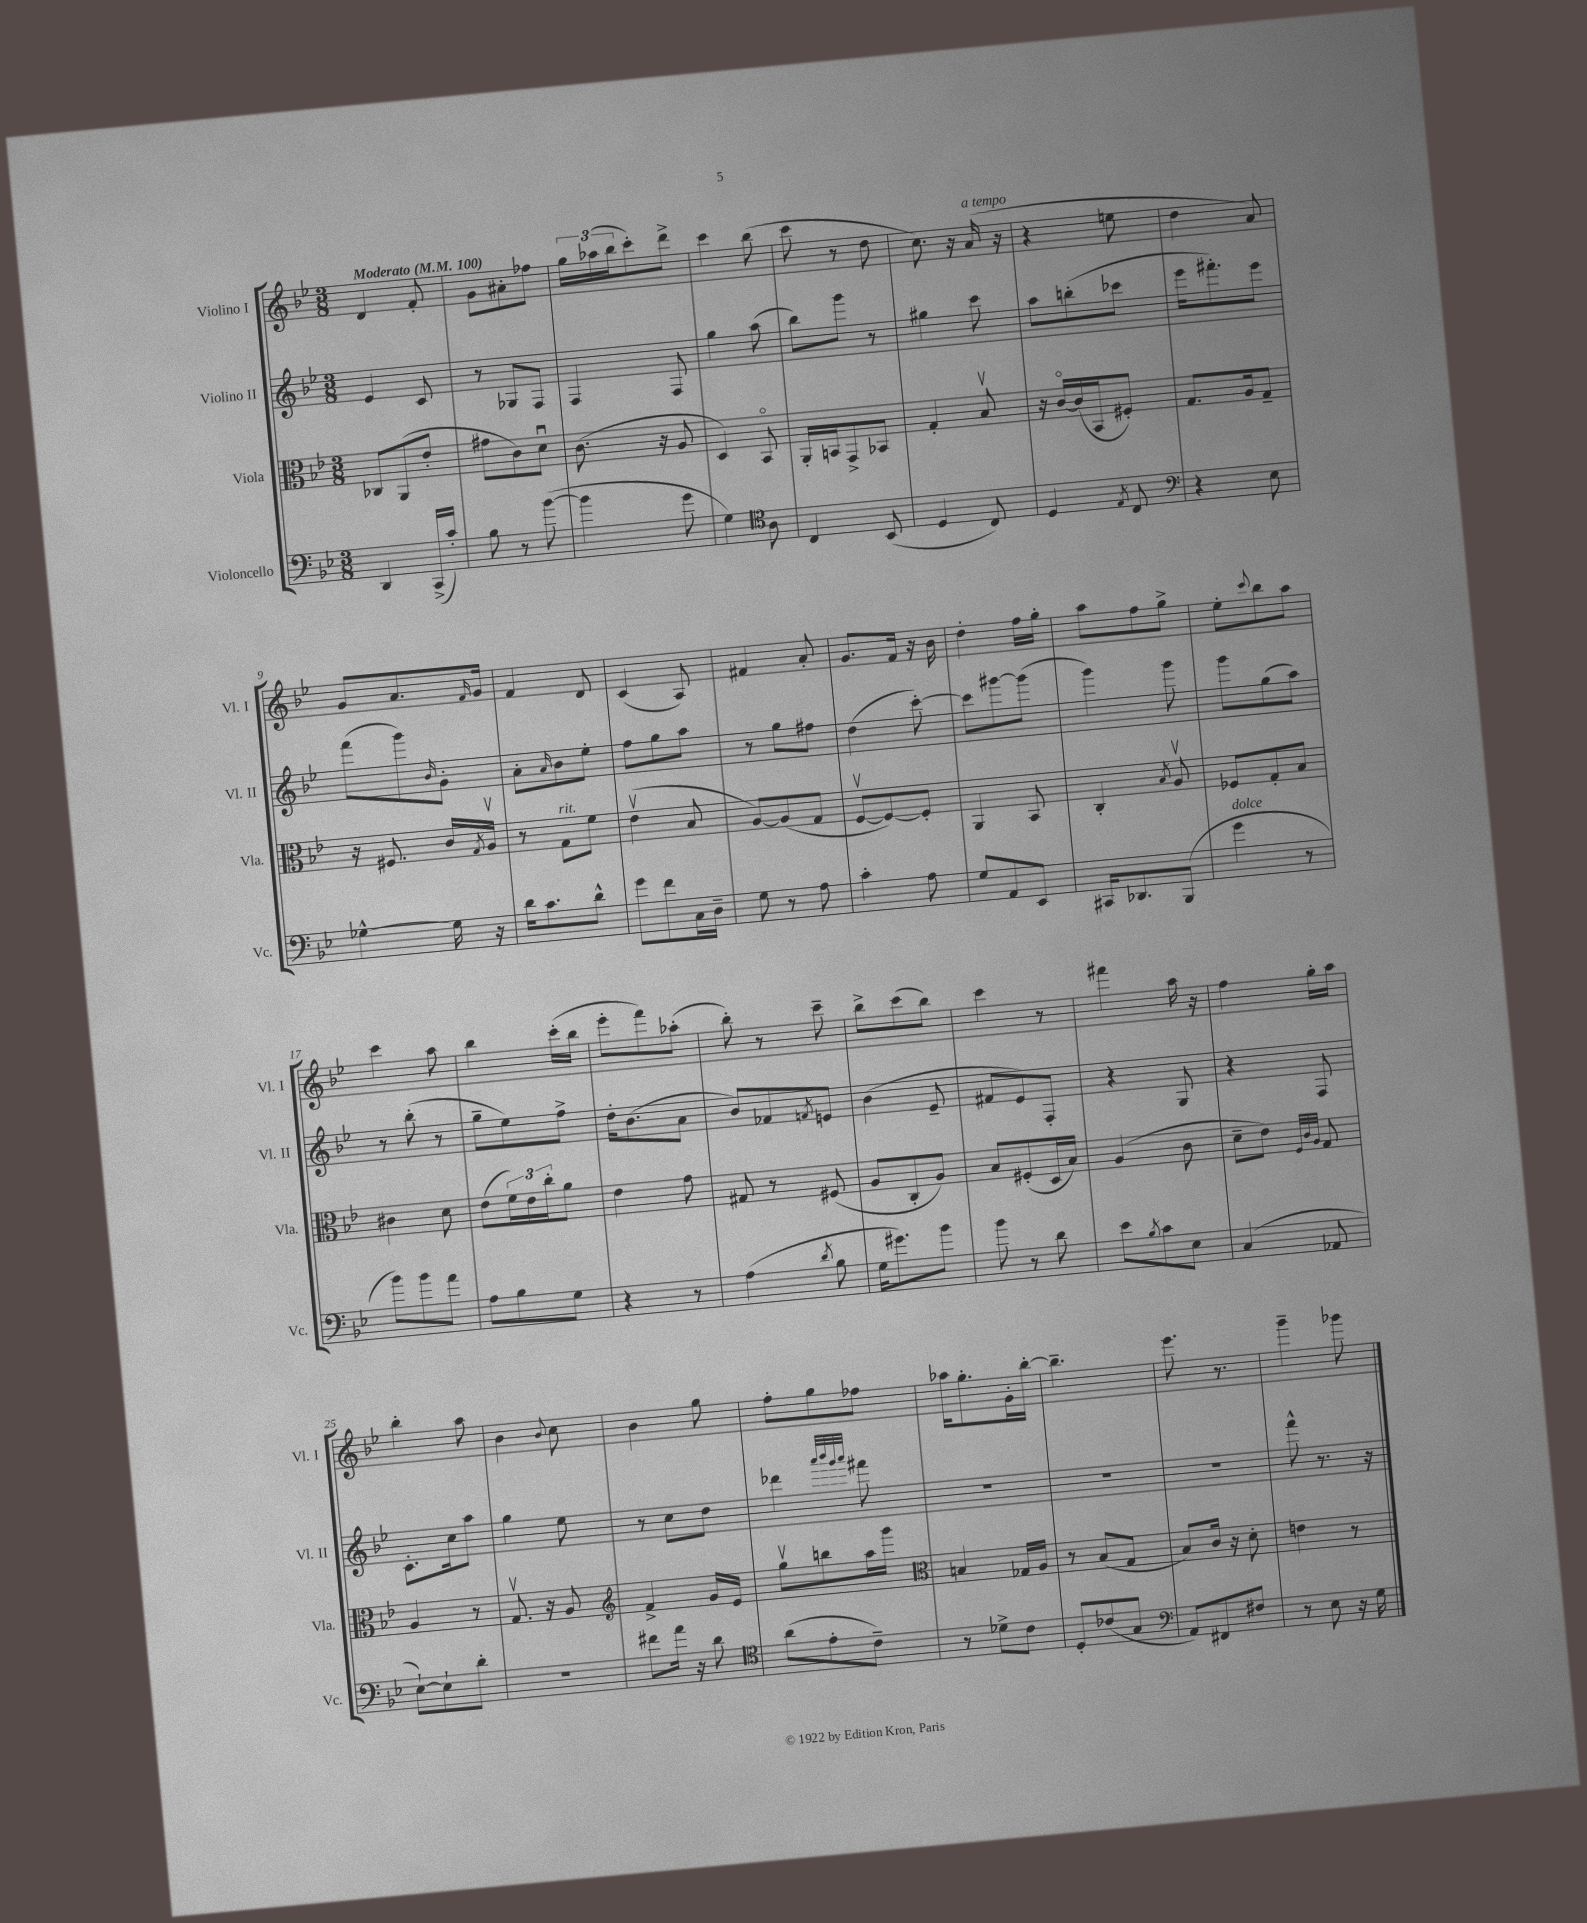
<<
\new StaffGroup <<
\new Staff = "s0" \with { instrumentName = "Violino I" shortInstrumentName = "Vl. I" } {
    \clef treble \key bes \major \numericTimeSignature \time 3/8 \tempo "Moderato" 4 = 100
    d'4 f'8-. |
    g'8 ais'8-. fes''8 |
    \tuplet 3/2 { g''16 aes''16( bes''16 } c'''8-.) d'''8-> |
    c'''4 bes''8( |
    c'''8 r8 d''8 |
    c''8.) r16 a'16^\markup { \italic "a tempo" }( r16 |
    r4 e''8 |
    d''4 a'8) |
    g'8 a'8. \grace { f'16 } g'16 |
    f'4 d'8 |
    c'4( a8) |
    fis'4 a'8-. |
    g'8. f'16 r16 bes'16 |
    d''4-. f''16 g''16-. |
    a''8 f''8 g''8-> |
    ees''8-. \appoggiatura { c'''8 } bes''8 a''8 |
    c'''4 a''8 |
    bes''4 c'''16-.( bes''16 |
    ees'''8-. f'''8) aes''8-.( |
    bes''8-.) r8 c'''8-- |
    bes''8-> c'''8( bes''8) |
    c'''4 r8 |
    fis'''4 a''16 r16 |
    f''4 g''16-. a''16 |
    bes''4-. a''8 |
    bes'4 \appoggiatura { bes'8 } c''8 |
    bes'4 g''8 |
    f''8-. g''8 fes''8 |
    aes''16 g''8.-. g'16-. bes''16~-. |
    bes''4.-- |
    ees'''8. r8. |
    g'''4-- ges'''8 \bar "|." |
}
\new Staff = "s1" \with { instrumentName = "Violino II" shortInstrumentName = "Vl. II" } {
    \clef treble \key bes \major \numericTimeSignature \time 3/8
    ees'4 c'8 |
    r8 ges8 f8 |
    f4 f8 |
    g''4 a''8( |
    bes''8) g'''8 r8 |
    gis''4 c'''8 |
    a''8 b''8-.( ces'''8 |
    ees'''16 fis'''8.-.) ees'''8 |
    f'''8( g'''8) \grace { bes'16 } g'8-. |
    a'8-. \grace { a'16 } bes'8 ees''8-. |
    f''8 g''8 a''8 |
    r8 g''8 fis''8 |
    d''4( c'''8~-.) |
    c'''8 gis'''8~ gis'''8( |
    g'''4) g'''8 |
    g'''8 g''8( a''8) |
    r8 bes''8-.( r8 |
    g''8-- ees''8) f''8-> |
    d''16-. bes'8.( a'8 |
    bes'8) fes'8 \acciaccatura { f'8 } e'8 |
    bes'4( ees'8-- |
    fis'8 ees'8) f8-. |
    r4 g8 |
    r4 f8 |
    c'8.-. c''16 a''8 |
    g''4 ees''8 |
    r8 c''8 d''8 |
    des'''4 \grace { a'''32 bes'''32 g'''32 a'''32 } fis'''8 |
    R4. |
    R4. |
    R4. |
    f'''8-^ r8. r16 \bar "|." |
}
\new Staff = "s2" \with { instrumentName = "Viola" shortInstrumentName = "Vla." } {
    \clef alto \key bes \major \numericTimeSignature \time 3/8
    ces8 a,8( ees'8-. |
    gis'8 c'8) d'8\downbow |
    c'8.( r16 a8 |
    d4) bes,8\flageolet |
    a,16-. b,16 g,8-> bes,8 |
    g4-. bes8\upbow |
    r16 c'16~\flageolet c'16( bes,16 fis8-.) |
    g8. a16 g8-- |
    r16 fis8. c'16 \acciaccatura { g8 } a16\upbow |
    r8 g8^\markup { \italic "rit." } f'8 |
    ees'4\upbow( bes8 |
    a8~) a8( g8 |
    f8~\upbow f8~) f8-. |
    a,4 bes,8 |
    c4-. \acciaccatura { bes8 } a8\upbow |
    fes8 g8-. bes8 |
    cis'4 d'8 |
    ees'8( \tuplet 3/2 { f'16) ees'16 c''16-. } a'8 |
    ees'4 g'8 |
    gis8 r8 fis8( |
    a8 c8-. a8) |
    bes8 fis8-.( d16 bes16) |
    a4( c'8 |
    d'8-- ees'8) \grace { f32 c'32 a32 } g8 |
    a4 r8 |
    g8.\upbow r16 a8 |
    \clef treble f'4-> g'16 ees'16 |
    g''8\upbow b''8 a''16 g'''16 |
    \clef alto b4 ges16 a16 |
    r8 bes8( g8 |
    bes8) c'16 r16 d'8-. |
    e'4 r8 \bar "|." |
}
\new Staff = "s3" \with { instrumentName = "Violoncello" shortInstrumentName = "Vc." } {
    \clef bass \key bes \major \numericTimeSignature \time 3/8
    d,4 c,16->( c'16-.) |
    bes8 r8 bes'8~( |
    bes'4 g'8 |
    g4) \clef tenor a8 |
    c4 bes,8( |
    d4 c8) |
    d4 \acciaccatura { ees8 } c8 |
    \clef bass r4 ees8 |
    ges4~-^ ges16 r16 |
    d'16 c'8. d'8-^ |
    g'8 f'8 c16 d16-- |
    g8 r8 a8 |
    c'4-. a8 |
    g8 a,8 ees,8 |
    cis,16 des,8. bes,,8( |
    g'4^\markup { \italic "dolce" } r8 |
    bes'8) bes'8 a'8 |
    a8 bes8 g8 |
    r4 r8 |
    a4( \acciaccatura { d'8 } bes8 |
    g16 gis'8.) bes'8 |
    bes'8 r8 d'8 |
    ees'8 \acciaccatura { bes8 } c'8 ees8 |
    c4( aes,8 |
    ees8~-!) ees8-! d'8-. |
    R4. |
    fis'8 a'16 r16 d'8 |
    \clef tenor a'8( ees'8-. c'8--) |
    r8 des'8-> c'8 |
    d8-. ces'8( g8 |
    \clef bass a,8) fis,8 fis8 |
    r8 ees8 r16 g16 \bar "|." |
}
>>
>>
